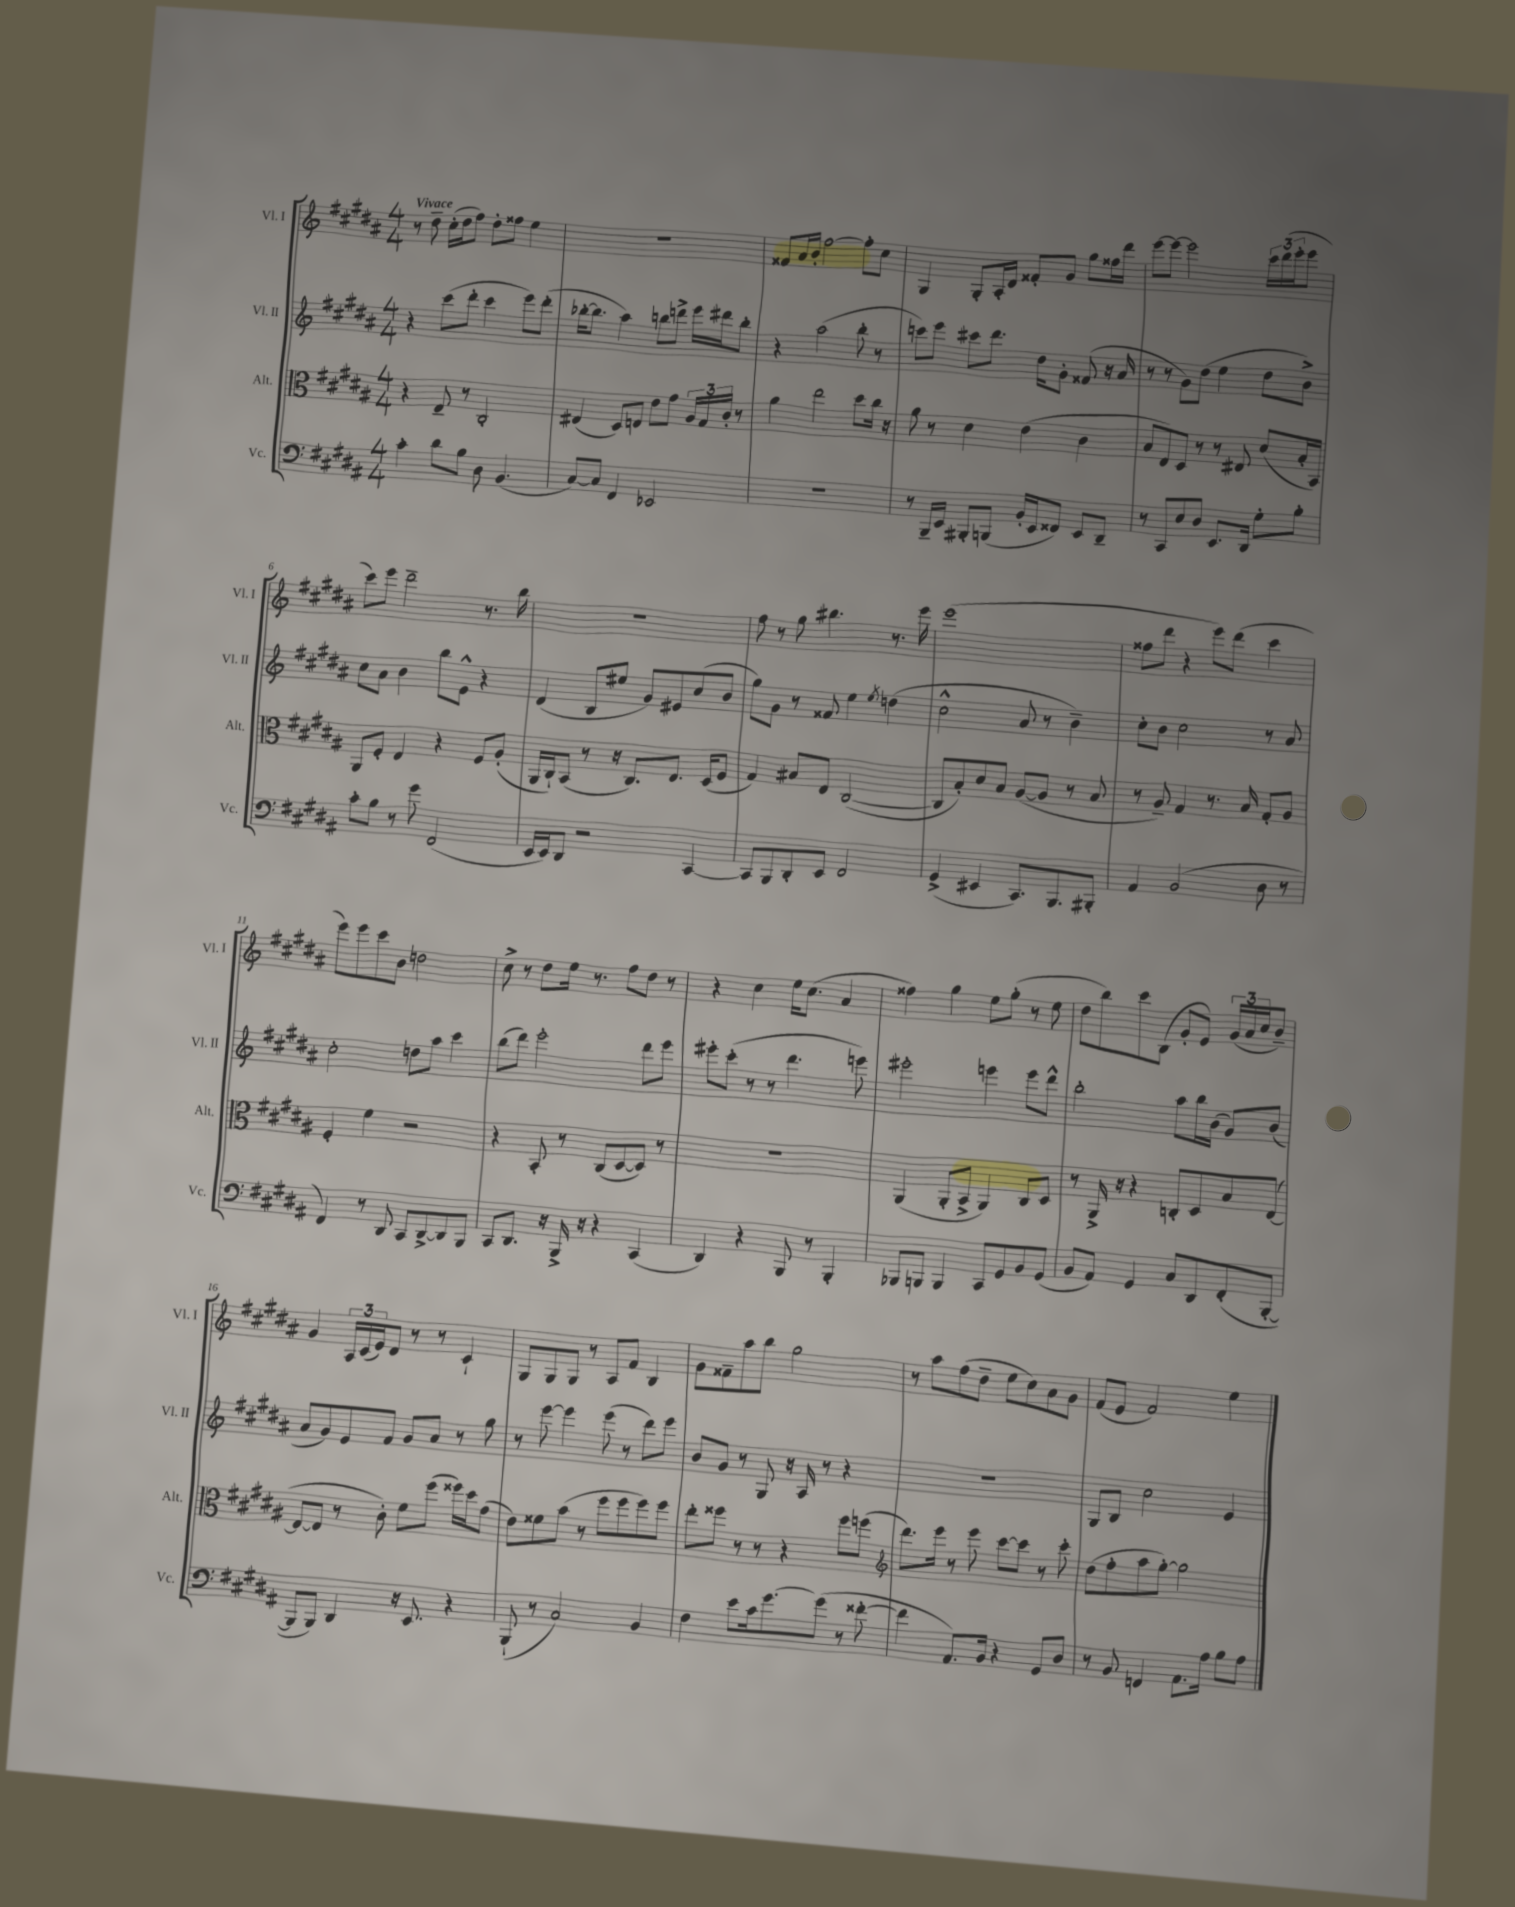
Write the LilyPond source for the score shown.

<<
\new StaffGroup <<
\new Staff = "s0" \with { instrumentName = "Vl. I" shortInstrumentName = "Vl. I" } {
    \clef treble \key b \major \numericTimeSignature \time 4/4 \tempo "Vivace"
    r8 dis''8-- cis''16-.( dis''16 fis''8) dis''8-. fisis''8 e''4 |
    R1 |
    fisis'8 ais'16 b'16-. fis''2~ fis''8-. cis''8 |
    gis4 gis8-. ais16-. dis'16 fisis'8-. gis'8 gis''8 fisis''16 dis'''16 |
    e'''8~ e'''8~ e'''2 \tuplet 3/2 { cis'''16 dis'''16( e'''16-. } e'''8 |
    cis'''8) e'''8 dis'''2-- r8. b''16 |
    R1 |
    fis''8 r8 gis''8 bis''4. r8. e'''16 |
    e'''1( |
    fisis''8 dis'''8 r4 e'''8) dis'''8( cis'''4 |
    e'''8) e'''8 cis'''8 b'8 d''2 |
    cis''8-> r8 dis''8 e''16 r8. fis''8 dis''8 r8 |
    r4 cis''4 e''16 cis''8.( ais'4 |
    fisis''4) gis''4 e''8 gis''8-.( r8 e''8 |
    dis''8 b''8) cis'''8 b8( gis'8-. e'8) \tuplet 3/2 { gis'16( ais'16 cis''16 } b'8--) |
    gis'4 \tuplet 3/2 { ais16 cis'16( e'16) } dis'8 r8 r8 cis'4-! |
    gis8 gis8 gis8 r8 ais8 fis'8 b4 |
    gis'8 fisis'8-- ais''8 b''8 gis''2 |
    r8 ais''8 fis''8( dis''8-- e''8 cis''8) ais'8 gis'8 |
    fis'8( e'8 fis'2) e''4 \bar "|." |
}
\new Staff = "s1" \with { instrumentName = "Vl. II" shortInstrumentName = "Vl. II" } {
    \clef treble \key b \major \numericTimeSignature \time 4/4
    r4 cis'''8( dis'''8-. cis'''4 e'''8) dis'''8-.( |
    bes''16~-. bes''8. ais''4) b''8 d'''8-> e'''16 dis'''16 b''8-. |
    r4 ais''2( b''8-. r8 |
    c'''8) e'''8 cis'''8 dis'''8. dis''16 gis'8-. fisis'8( r16 ais'16 |
    r8 r8 gis'8) dis''8( e''4 dis''8 b'8->) |
    cis''8 ais'8 b'4 b''8 e'8-^ r4 |
    dis'4( b8 eis''8 gis'8) eis'8 cis''8( b'8 |
    gis''8) gis'8 r8 fisis'8 e''4 \acciaccatura { e''8 } d''4( |
    cis''2-^ ais'8 r8 b'4--) |
    cis''8-. b'8 cis''2 r8 ais'8 |
    cis''2-. d''8 ais''8 cis'''4 |
    b''8( dis'''8) e'''2-. dis'''8 e'''8 |
    eis'''8-. cis'''8-.( r8 r8 dis'''4. e'''8) |
    eis'''2-. e'''4 e'''8 dis'''8-^ |
    b''2-. ais''8 b''16 b'16( gis'8) b'8( |
    ais'8 gis'8) e'8 fis'8 gis'8 ais'8 r8 gis''8 |
    r8 e'''8~ e'''4 e'''8( r8 dis'''8) e'''8 |
    b'8 gis'8 r8 gis8 r16 ais16 r8 r4 |
    R1 |
    gis8 b8 cis''2 e'4 \bar "|." |
}
\new Staff = "s2" \with { instrumentName = "Alt." shortInstrumentName = "Alt." } {
    \clef alto \key b \major \numericTimeSignature \time 4/4
    r4 e8-- r8 cis2-. |
    eis4( dis8) e8 e'8 gis'8 \tuplet 3/2 { ais16 gis16 cis'16-. } r8 |
    ais'4 e''2 dis''8 cis''16 r16 |
    ais'8 r8 dis'4 e'4( cis'4 |
    b8 e8) dis8 r8 r8 eis8 dis'8( b16-. b,16) |
    ais,8 fis8-. e4 r4 fis8 ais8-.( |
    ais,16 cis16-!) b,8( r8 r16 cis8.) e8. dis16( fis8 |
    gis4) bis8 e8 cis2~( |
    cis8 b8-.) dis'8 b8 ais8~( ais8 r8 b8 |
    r8 ais8--) gis4 r8. b16 gis8-. ais8 |
    fis4-. fis'4 r2 |
    r4 b,8-. r8 cis8( dis8~ dis8) r8 |
    R1 |
    ais,4( ais,8-. b,8-> ais,4) cis8 dis8 |
    r8 ais,16-> r16 r4 c8-. dis8 b8 e8~( |
    e8~ e8 r8 cis'8-.) fis'8 fis''8( fisis''16) dis''16 gis'8( |
    e'8) fisis'8 b'8( r8 fis''8 fis''8 fis''8) fis''8 |
    e''8-. fisis''8 r8 r8 r4 fisis''8 f''8( |
    \clef treble dis'''8.) e'''16 r8 e'''8 cis'''8~ cis'''8 r8 cis'''8-. |
    dis''8( fis''8-. ais''8 gis''8~-.) gis''2 \bar "|." |
}
\new Staff = "s3" \with { instrumentName = "Vc." shortInstrumentName = "Vc." } {
    \clef bass \key b \major \numericTimeSignature \time 4/4
    cis'4-. dis'8 b8 dis8 b,4.( |
    cis8~) cis8 fis,4 ees,2 |
    R1 |
    r8 b,,16-- e,16 bis,,8-. b,,8( b,16-. e,16 fisis,8) e,8 dis,8-- |
    r8 cis,8 e8 dis8 e,8. dis,16 gis8-. b8-. |
    cis'8-. b8 r8 gis'8 fis,2( |
    e,16 e,16) dis,8 r2 cis,4~ |
    cis,8 b,,8 dis,8-. e,8 fis,2 |
    gis,4->( eis,4 cis,8.) b,,8. bis,,8-. |
    ais,4 b,2( dis8 r8 |
    fis,4) r8 dis,8 cis,8 dis,8~-> dis,8 b,,8 |
    cis,8 dis,8. r16 b,,16-> r16 r4 cis,4( |
    dis,4) r4 b,,8 r8 b,,4-. |
    bes,,8 b,,8 b,,4 cis,8 gis,8 b,8 gis,8( |
    b,8 ais,8) gis,4 cis8 dis,8 fis,8-.( b,,8~-. |
    b,,8 b,,8) dis,4 r16 e,8. r4 |
    b,,8-!( r8 cis2) b,4 |
    fis4 e'8 cis'16 gis'8.~ gis'8( r8 fisis'8~-. |
    fisis'4 ais,8.) b,16 r4 gis,8 dis8 |
    r8 b,8 f,4 ais,8. ais16 b8 ais8 \bar "|." |
}
>>
>>
